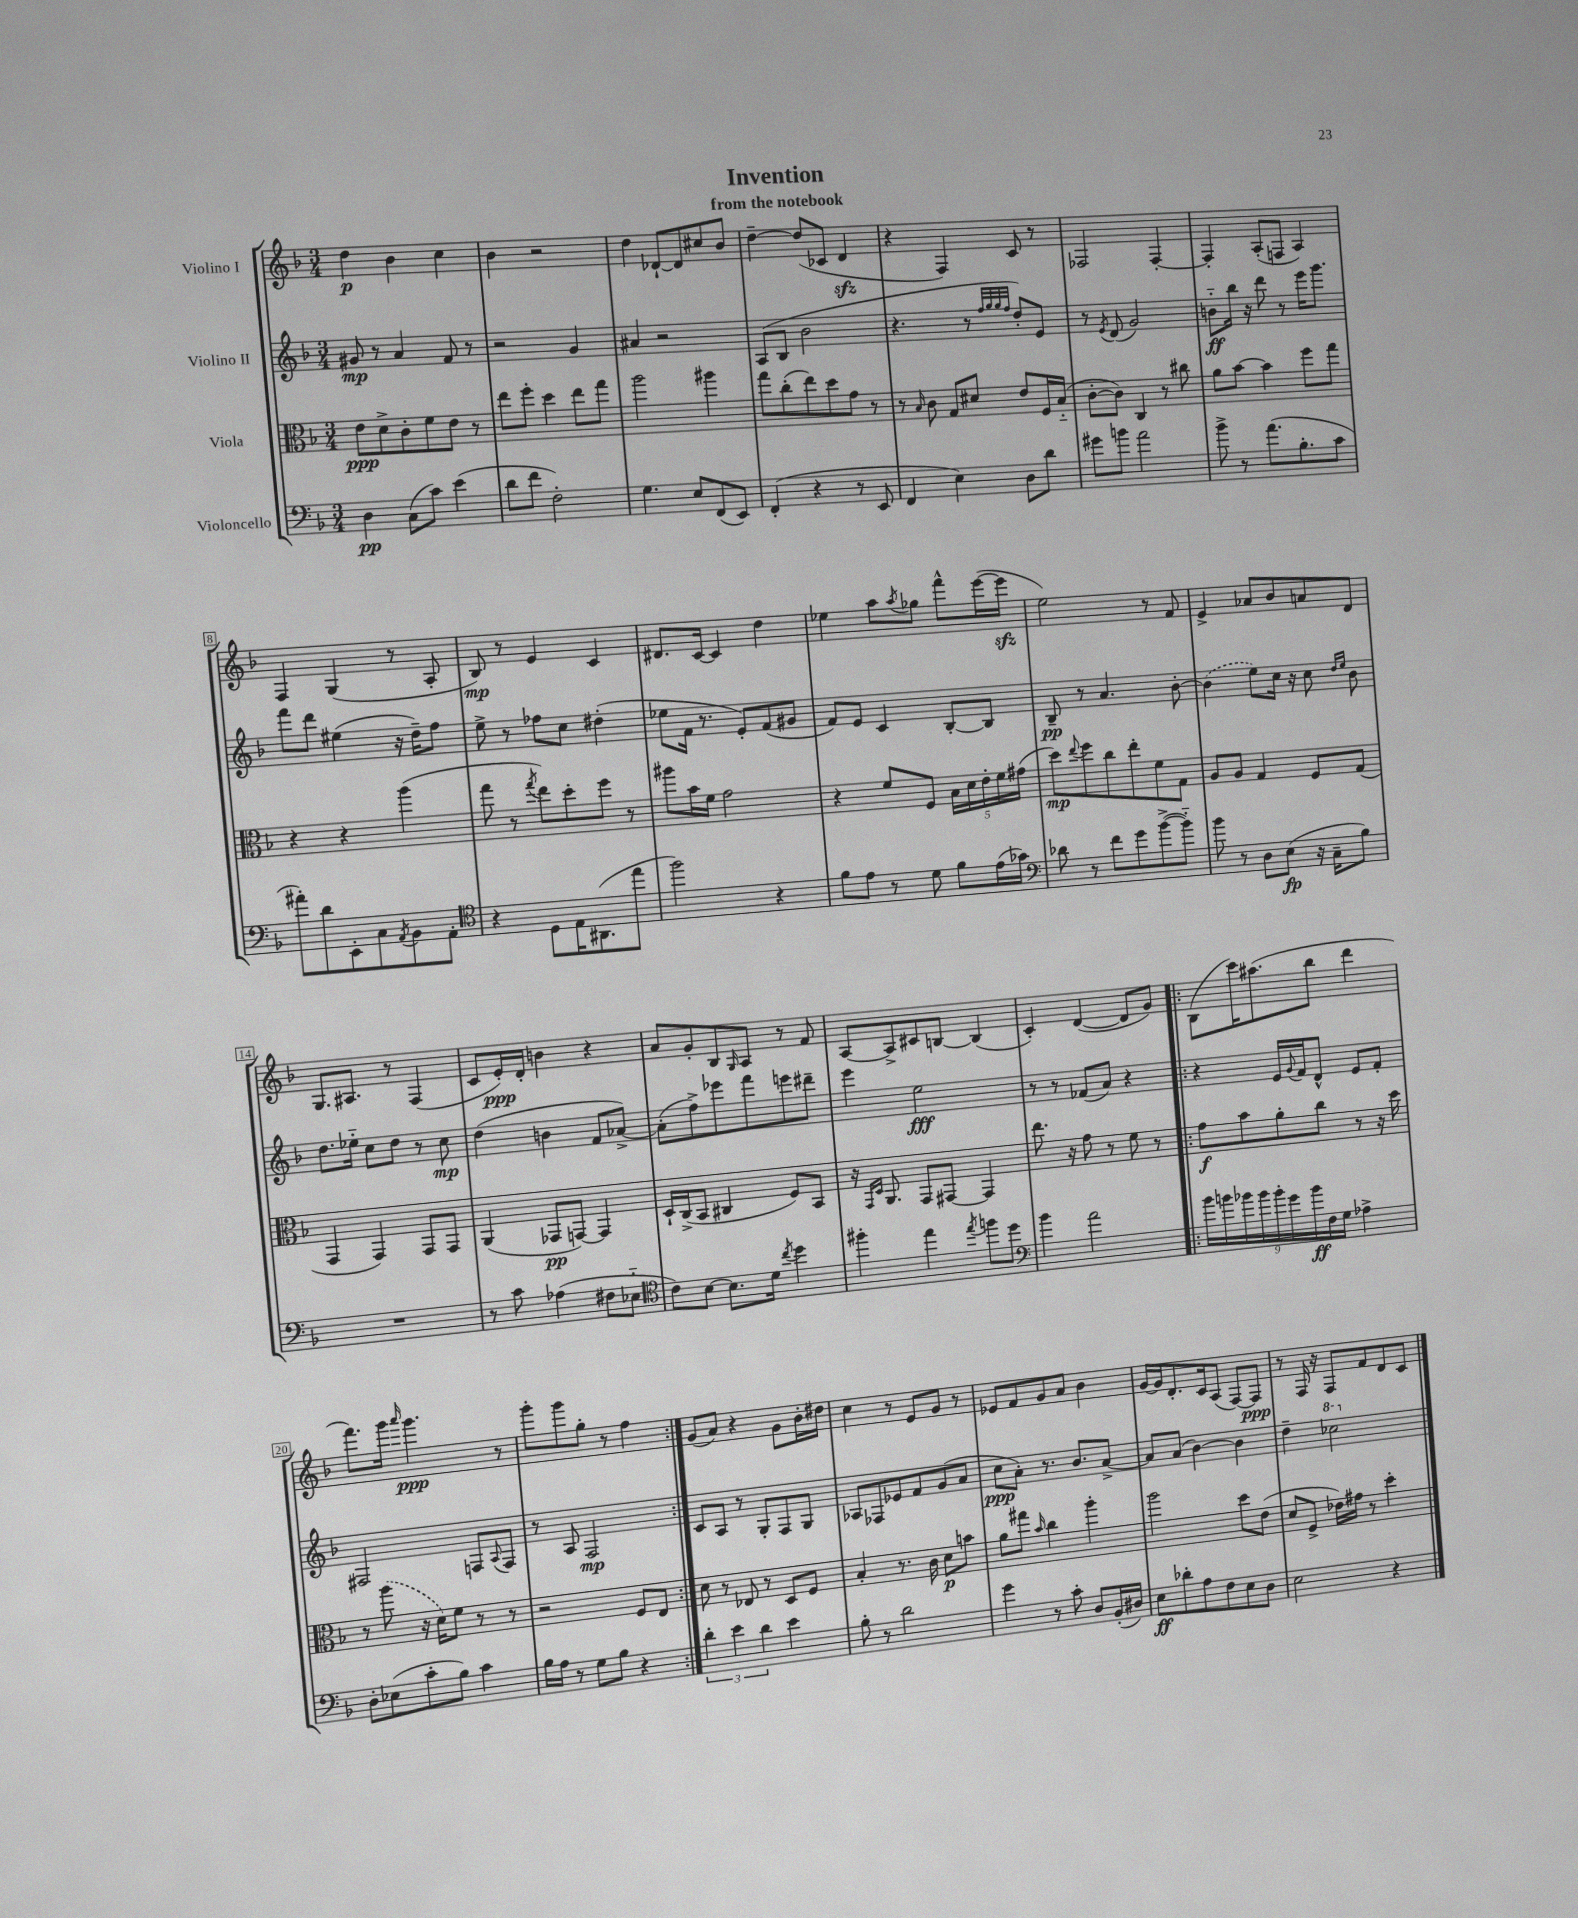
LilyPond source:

\header { title = "Invention" subtitle = "from the notebook" }
<<
\new StaffGroup <<
\new Staff = "s0" \with { instrumentName = "Violino I" } {
    \clef treble \key f \major \numericTimeSignature \time 3/4
    d''4\p bes'4 c''4 |
    bes'4 r2 |
    d''4 des'8~-! des'8 cis''8 bes'8 |
    d''4~-- d''8( ces'8 d'4\sfz |
    r4 f4) c'8 r8 |
    fes2 fes4~-. |
    fes4-. a8-.( f8 a4) |
    f4 g4( r8 a8-. |
    bes8\mp) r8 e'4 c'4 |
    dis'8. c'16~ c'4 d''4 |
    ees''4 a''8 \acciaccatura { a''8 } ges''8 f'''8-^ e'''16~( e'''16\sfz |
    e''2) r8 f'8 |
    e'4-> aes'8 bes'8 a'8 d'8 |
    g8. ais8. r8 f4( |
    c'8 e'16-.\ppp) d'16-. b'4 r4 |
    a'8 g'8-. bes8 \grace { g16 } a8 r8 f'8 |
    a8~ a8-> cis'8 b8~ b4( |
    c'4-.) d'4~( d'8 g'8) |
    \repeat volta 2 { bes8( c'''16) ais''8.( bes''8 d'''4 |
    f'''8.) g'''16 \grace { a'''16 } g'''4.\ppp r8 |
    g'''8-. g'''8 g''8-. r8 f''4 | }
    g'8( a'8) r4 g'8 bes'16-. dis''16 |
    c''4 r8 e'8 g'8 r8 |
    ees'8 f'8 g'8 a'8 bes'4 |
    g'16~ g'16 d'8.-. c'16 a8( f8~) f8\ppp |
    r8 f16 r16 f8 f'8 d'8 c'8 \bar "|." |
}
\new Staff = "s1" \with { instrumentName = "Violino II" } {
    \clef treble \key f \major \numericTimeSignature \time 3/4
    gis'8\mp r8 a'4 f'8 r8 |
    r2 g'4 |
    ais'4 r2 |
    a8( bes8 bes'2 |
    r4. r8 \grace { f''32 g''32 g''32 f''32 } d''8-.) e'8 |
    r8 \acciaccatura { e'8 } d'8( g'2) |
    b'8-_\ff bes''16 r16 d'''8 r8 e'''16 g'''8. |
    f'''8 d'''8 eis''4( r16 d''16--) f''8 |
    e''8-> r8 fes''8 c''8 dis''4-.( |
    ees''8 f'16 r8. e'8-.) f'8( gis'8 |
    f'8) e'8 c'4 bes8~-. bes8 |
    bes8--\pp r8 a'4. bes'8~-. |
    \once \slurDashed bes'4( e''8) c''16 r16 c''8 \grace { d''16 e''16 } bes'8 |
    d''8. ees''16-_ c''8 d''8 r8 c''8\mp |
    d''4( b'4 f'8 aes'8~->) |
    aes'8-.( f''8->) ees'''8 f'''8 e'''8 dis'''8-- |
    e'''4 e''2\fff |
    r8 r8 fes'8( a'8) r4 |
    \repeat volta 2 { r4 e'16 \appoggiatura { g'8 } f'16 d'8-^ e'8 f'8-. |
    fis2 f8 \appoggiatura { a8 } f8 |
    r8 a8 f2\mp | }
    c'8 a8 r8 g8-. f8 g8 |
    aes8 fes8 ees'8 f'8 g'8( a'8 |
    c''8\ppp a'8-.) r8. bes'8. a'8~-> |
    a'8 a'8( bes'4~) bes'4 |
    d''4-- \ottava #1 ces'''2 \ottava #0 \bar "|." |
}
\new Staff = "s2" \with { instrumentName = "Viola" } {
    \clef alto \key f \major \numericTimeSignature \time 3/4
    e'8\ppp d'8-> c'8-. f'8 e'8 r8 |
    e''8 f''8-. d''4 e''8 g''8 |
    a''2 ais''4 |
    g''8 c''8-.( e''8) d''8 g'8 r8 |
    r8 \grace { bes16 } c'8 g8 dis'8 e'8 f16 bes16-_( |
    c'8~-. c'8) c4 r8 cis''8 |
    a'8 bes'8~ bes'4 f''8 g''8 |
    r4 r4 a''4( |
    g''8 r8 \acciaccatura { g''8 } e''8) d''8-. f''8 r8 |
    ais''8 bes'16 f'16 g'2 |
    r4 f'8 f8 \tuplet 5/4 { bes16 d'16 e'16-. f'16 gis'16( } |
    d''8\mp) \appoggiatura { e''8 } f''8 c''8 e''8-. f'8 g8 |
    a8 a8 g4 f8 g8( |
    g,4 g,4) g,8 g,8 |
    a,4( ges,8\pp g,8~) g,4 |
    d16-! c16->( bes,8 cis4 f8) bes,8 |
    r16 \grace { g,16 d16 } a,8. g,8 gis,8~ gis,4 |
    e''8. r16 g'8 r8 f'8 r8 |
    \repeat volta 2 { g'8\f bes'8 a'8-. c''8 r8 r16 d''16 |
    r8 \once \slurDashed a''8( r16 d'16) f'8 r8 r8 |
    r2 f8 e8 | }
    d'8 r8 ees8 r8 d8 f8 |
    bes4-. r8. c'16 d'8\p b'8 |
    a'8 gis''8 \grace { bes'16 } c''4 a''4-. |
    a''2 d''8 e'8( |
    d'8 f8-> ees'16) gis'16 r8 d''4-. \bar "|." |
}
\new Staff = "s3" \with { instrumentName = "Violoncello" } {
    \clef bass \key f \major \numericTimeSignature \time 3/4
    d4\pp c8( c'8) e'4( |
    d'8 f'8 f2-.) |
    g4. e8 f,8( e,8) |
    f,4-.( r4 r8 e,8 |
    f,4 e4) d8 d'8 |
    gis'8 b'8 a'2 |
    bes'8-> r8 a'8.( bes8.-. c'8 |
    ais'8-.) d'8 e,8-. c8 \acciaccatura { a,8 } bes,8 a,8-. |
    \clef tenor r4 d8 e16 ais,8.( e''8 |
    f''2) r4 |
    f'8 e'8 r8 d'8 f'8 e'16( ges'16) |
    \clef bass des'8 r8 f'8 g'8 bes'8~->( bes'8-_) |
    bes'8 r8 d8 e8\fp( r16 c16-- bes8) |
    R2. |
    r8 c'8 aes4( fis8 ees8-_ |
    \clef tenor c'8) bes8~ bes8. d'16 \acciaccatura { c''8 } d''4 |
    fis''4-. e''4 \acciaccatura { e''8 } f''8 d''8 |
    \clef bass bes'4 a'2 |
    \repeat volta 2 { \tuplet 9/8 { bes'16 b'16 bes'16 bes'16 bes'16-. g'16 bes'16\ff f16 g16 } aes4-> |
    d8-. ees8( c'8-. bes8) c'4 |
    bes16 a16 r8 g8 bes8 r4 | }
    \tuplet 3/2 { d'4-. e'4 d'4 } e'4 |
    bes8-. r8 d'2 |
    g'4 r8 c'8-. d8 bes,16-.( dis16) |
    e8\ff des'8-. a8 f8 e8 d8 |
    e2 r4 \bar "|." |
}
>>
>>
\layout { \context { \Score \override BarNumber.stencil = #(make-stencil-boxer 0.1 0.3 ly:text-interface::print) } }
